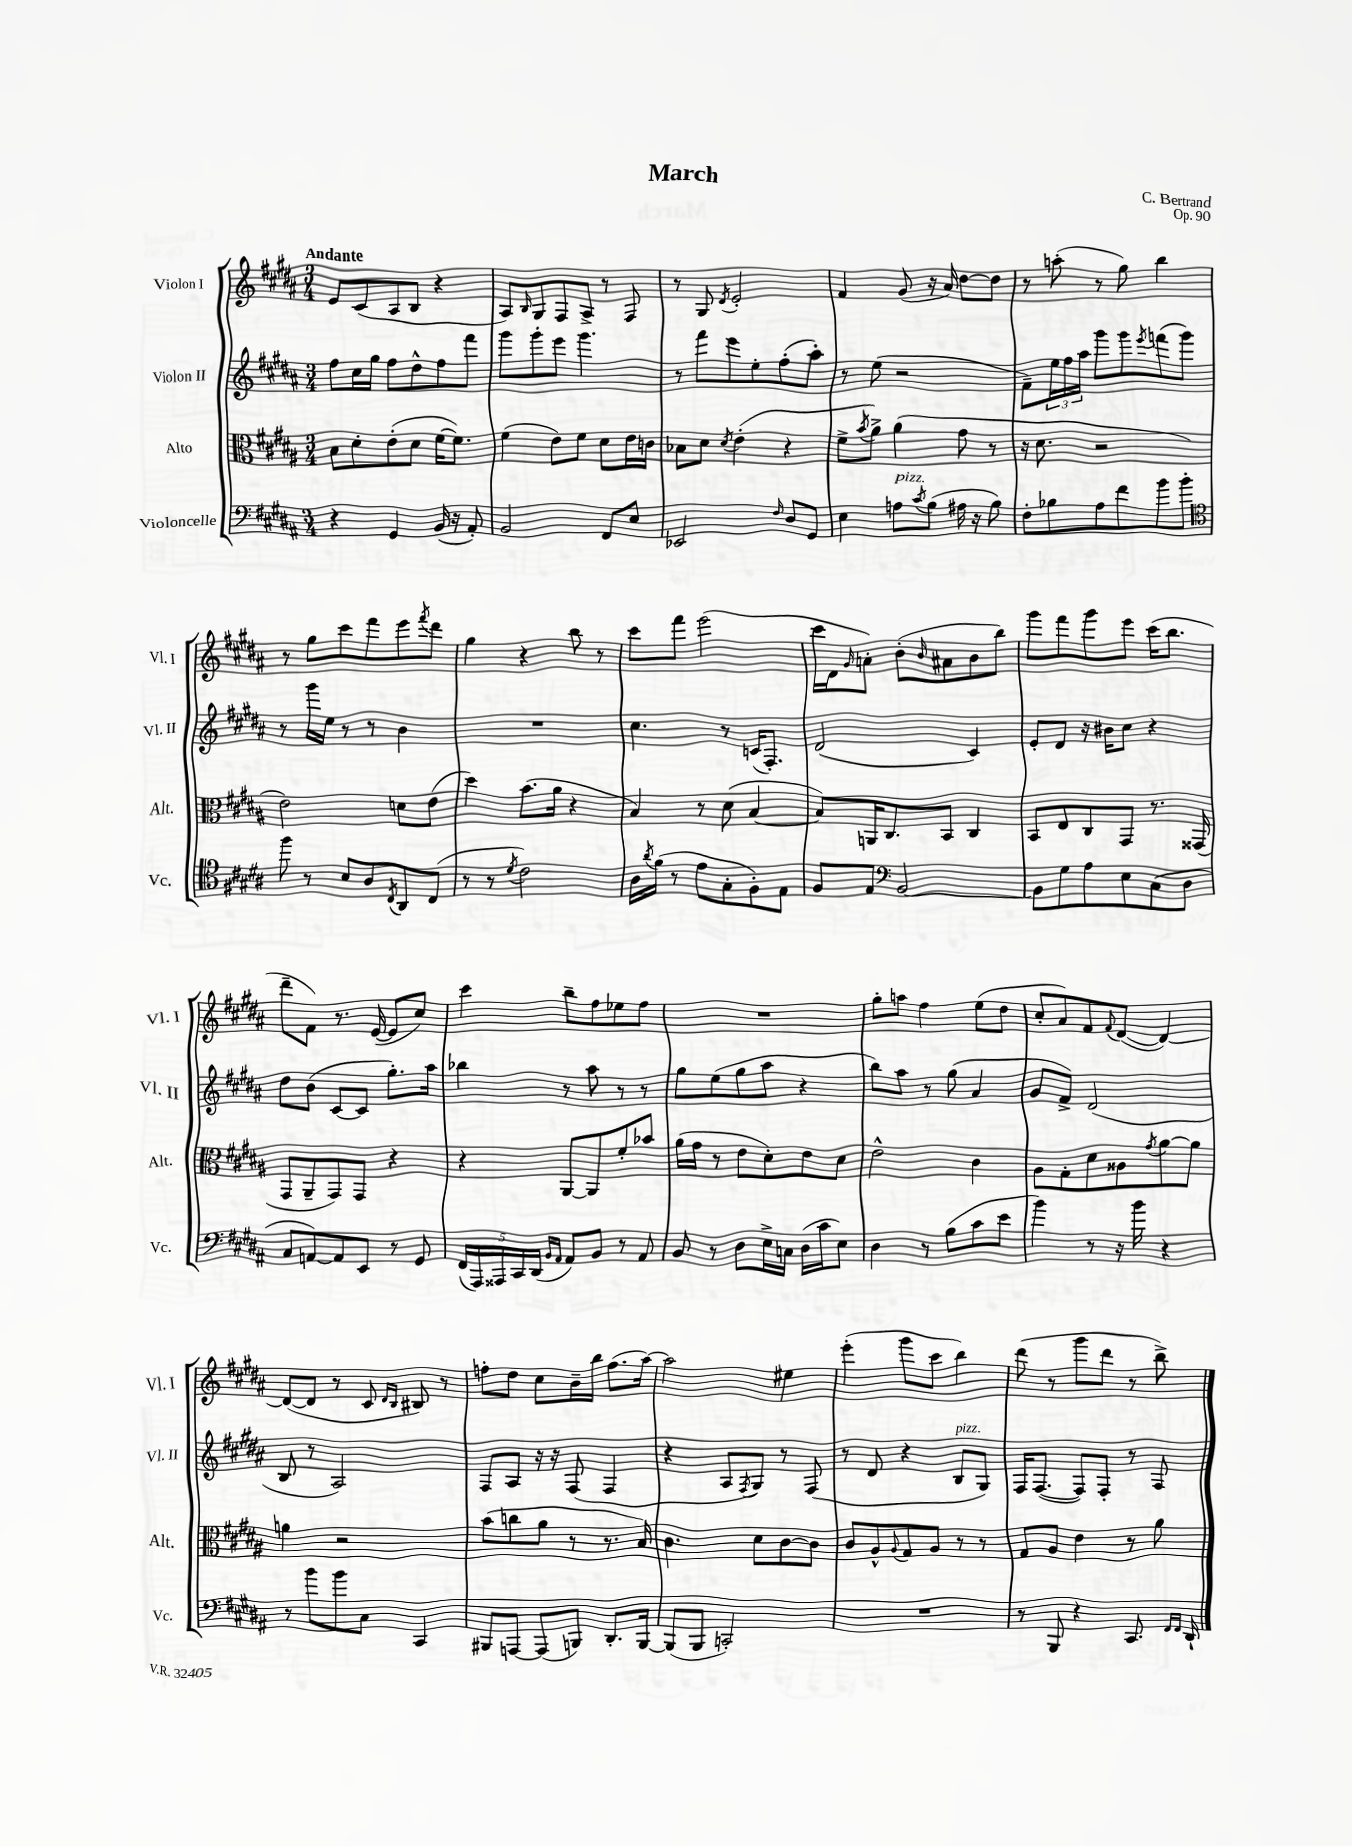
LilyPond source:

\header { title = "March" composer = "C. Bertrand" opus = "Op. 90" }
<<
\new StaffGroup <<
\new Staff = "s0" \with { instrumentName = "Violon I" shortInstrumentName = "Vl. I" } {
    \clef treble \key b \major \numericTimeSignature \time 3/4 \tempo "Andante"
    e'8 cis'8( ais8 b8 r4 |
    ais8) \grace { b16 } gis8 fis8 ais8-> r8 fis8 |
    r8 gis8 \acciaccatura { dis'8 } e'2-. |
    fis'4 gis'8( r16 ais'16) dis''8~ dis''8 |
    r8 a''8-.( r8 gis''8) b''4 |
    r8 gis''8 cis'''8 fis'''8 e'''8 \acciaccatura { fis'''8 } dis'''8 |
    gis''4 r4 b''8 r8 |
    cis'''8 fis'''8 e'''2( |
    cis'''16 dis'16 \grace { gis'16 } a'8-.) b'8-.( \grace { b'16 } ais'8 b'8 b''8) |
    gis'''8 fis'''8 gis'''8 e'''8 cis'''16( b''8. |
    dis'''8-- fis'8) r8. e'16~( e'8 cis''8) |
    cis'''4 b''8-- fis''8 ees''8 fis''8 |
    R2. |
    gis''8-. a''8 fis''4 e''8( dis''8 |
    cis''8-. ais'8) fis'8 \appoggiatura { fis'8 } dis'8~( dis'4~) |
    dis'8~( dis'8 r8 cis'8 \grace { dis'16 b16 } bis8) r8 |
    f''8-. dis''8 cis''8 b'16-- b''16 f''8.( ais''16~) |
    ais''2 eis''4 |
    e'''4-.( gis'''8 cis'''8 b''4) |
    dis'''8( r8 gis'''8 dis'''8 r8 b''8->) \bar "|." |
}
\new Staff = "s1" \with { instrumentName = "Violon II" shortInstrumentName = "Vl. II" } {
    \clef treble \key b \major \numericTimeSignature \time 3/4
    fis''8 cis''16 gis''16 fis''8 dis''8-^ fis''8 fis'''8 |
    gis'''8 gis'''8-. e'''8 gis'''4. |
    r8 fis'''8 e'''8 e''8-. fis''8-.( ais''8-.) |
    r8 e''8( r2 |
    fis'8--) \tuplet 3/2 { e''16 fis''16 ais''16 } gis'''8 gis'''8 \acciaccatura { e'''8 } f'''8( gis'''8) |
    r8 gis'''16 e''16 r8 r8 b'4 |
    R2. |
    cis''4. r8 c'16( fis8.-.) |
    dis'2( cis'4) |
    e'8-. dis'8 r16 bis'16 cis''8 r4 |
    dis''8 b'8( cis'8~ cis'8 gis''8.-.) ais''16 |
    bes''4 r8 ais''8 r8 r8 |
    gis''8 e''8( gis''8 ais''8 r4 |
    b''8) ais''8 r8 gis''8( ais'4 |
    gis'8 fis'8->) dis'2( |
    b8 r8 ais2) |
    fis8 ais8 r16 r16 fis8( fis4 |
    r4 ais8 \acciaccatura { fis8 } gis8) r8 fis8( |
    r8 dis'8 r4 b8^\markup { \italic "pizz." } gis8) |
    fis16 fis8.~( fis8) fis8-. r8 fis8 \bar "|." |
}
\new Staff = "s2" \with { instrumentName = "Alto" shortInstrumentName = "Alt." } {
    \clef alto \key b \major \numericTimeSignature \time 3/4
    b8 dis'8-. e'8-.( dis'8 fis'16~ fis'8.) |
    fis'4( e'8) fis'8 dis'8 e'16 c'16 |
    bes8 dis'8 \acciaccatura { dis'8 } e'4-.( r4 |
    fis'8-> \acciaccatura { b'8 } ais'8->) ais'4( gis'8 r8 |
    r16 dis'8. r2 |
    e'2) d'8 e'8( |
    dis''4) b'8.( ais'16 r4 |
    b4) r8 dis'8( b4~ |
    b8) a,16 cis8. b,8 cis4 |
    b,8 e8 cis8 gis,8 r8. gisis,16( |
    gis,8 ais,8-- gis,8) gis,8 r4 |
    r4 ais,8~ ais,8 fis'8-. bes'8 |
    ais'16( gis'16 r8 e'8 dis'8-.) e'8 dis'8 |
    e'2-^ cis'4 |
    ais8 gis8-. dis'8 aisis8 \acciaccatura { gis'8 } ais'8~ ais'8 |
    a'4 r2 |
    b'8( c''8 ais'8 r8 r8. b16) |
    cis'4. dis'8 cis'8~ cis'8 |
    cis'8 ais8-^ \appoggiatura { ais8 } gis8 ais8 r8 r8 |
    gis8 ais8 e'4 r8 ais'8 \bar "|." |
}
\new Staff = "s3" \with { instrumentName = "Violoncelle" shortInstrumentName = "Vc." } {
    \clef bass \key b \major \numericTimeSignature \time 3/4
    r4 gis,4 b,16( r16 ais,8-.) |
    b,2 fis,8 e8 |
    ees,2 \grace { fis16 } dis8 gis,8 |
    e4 a8^\markup { \italic "pizz." } \acciaccatura { cis'8 } b8( ais16 r16 b8) |
    fis8-. bes8 ais8 fis'8 b'8 b'8-. |
    \clef tenor fis''8 r8 b8 ais8 \acciaccatura { cis8 } ais,8 cis8( |
    r8 r8 \acciaccatura { dis'8 } cis'2) |
    ais16 \acciaccatura { ais'8 } fis'16( r8 e'8 gis8-. fis8-.) e8 |
    fis8 e8 \clef bass b,2~ |
    b,8 gis8 ais8 e8 cis8( dis8 |
    cis8 a,8~) a,8 e,8 r8 gis,8 |
    \tuplet 5/4 { fis,16( ais,,16) aisis,,16 cis,16 dis,16( } \grace { b,16 ais,16 } ais,8) b,8 r8 ais,8 |
    b,8 r8 dis8 e16-> c16 dis16( cis'16 e8) |
    dis4 r8 b8( cis'8 e'8 |
    b'4) r8 r16 b'16 r4 |
    r8 b'8 b'8 cis8 cis,4 |
    bis,,8 a,,8~ a,,8( b,,8) dis,8.-. b,,16~ |
    b,,8( b,,8 c,2-.) |
    R2. |
    r8 b,,8 r4 cis,8. \grace { fis,16 fis,16 } dis,16-! \bar "|." |
}
>>
>>
\layout { \context { \Score \remove "Bar_number_engraver" } }
